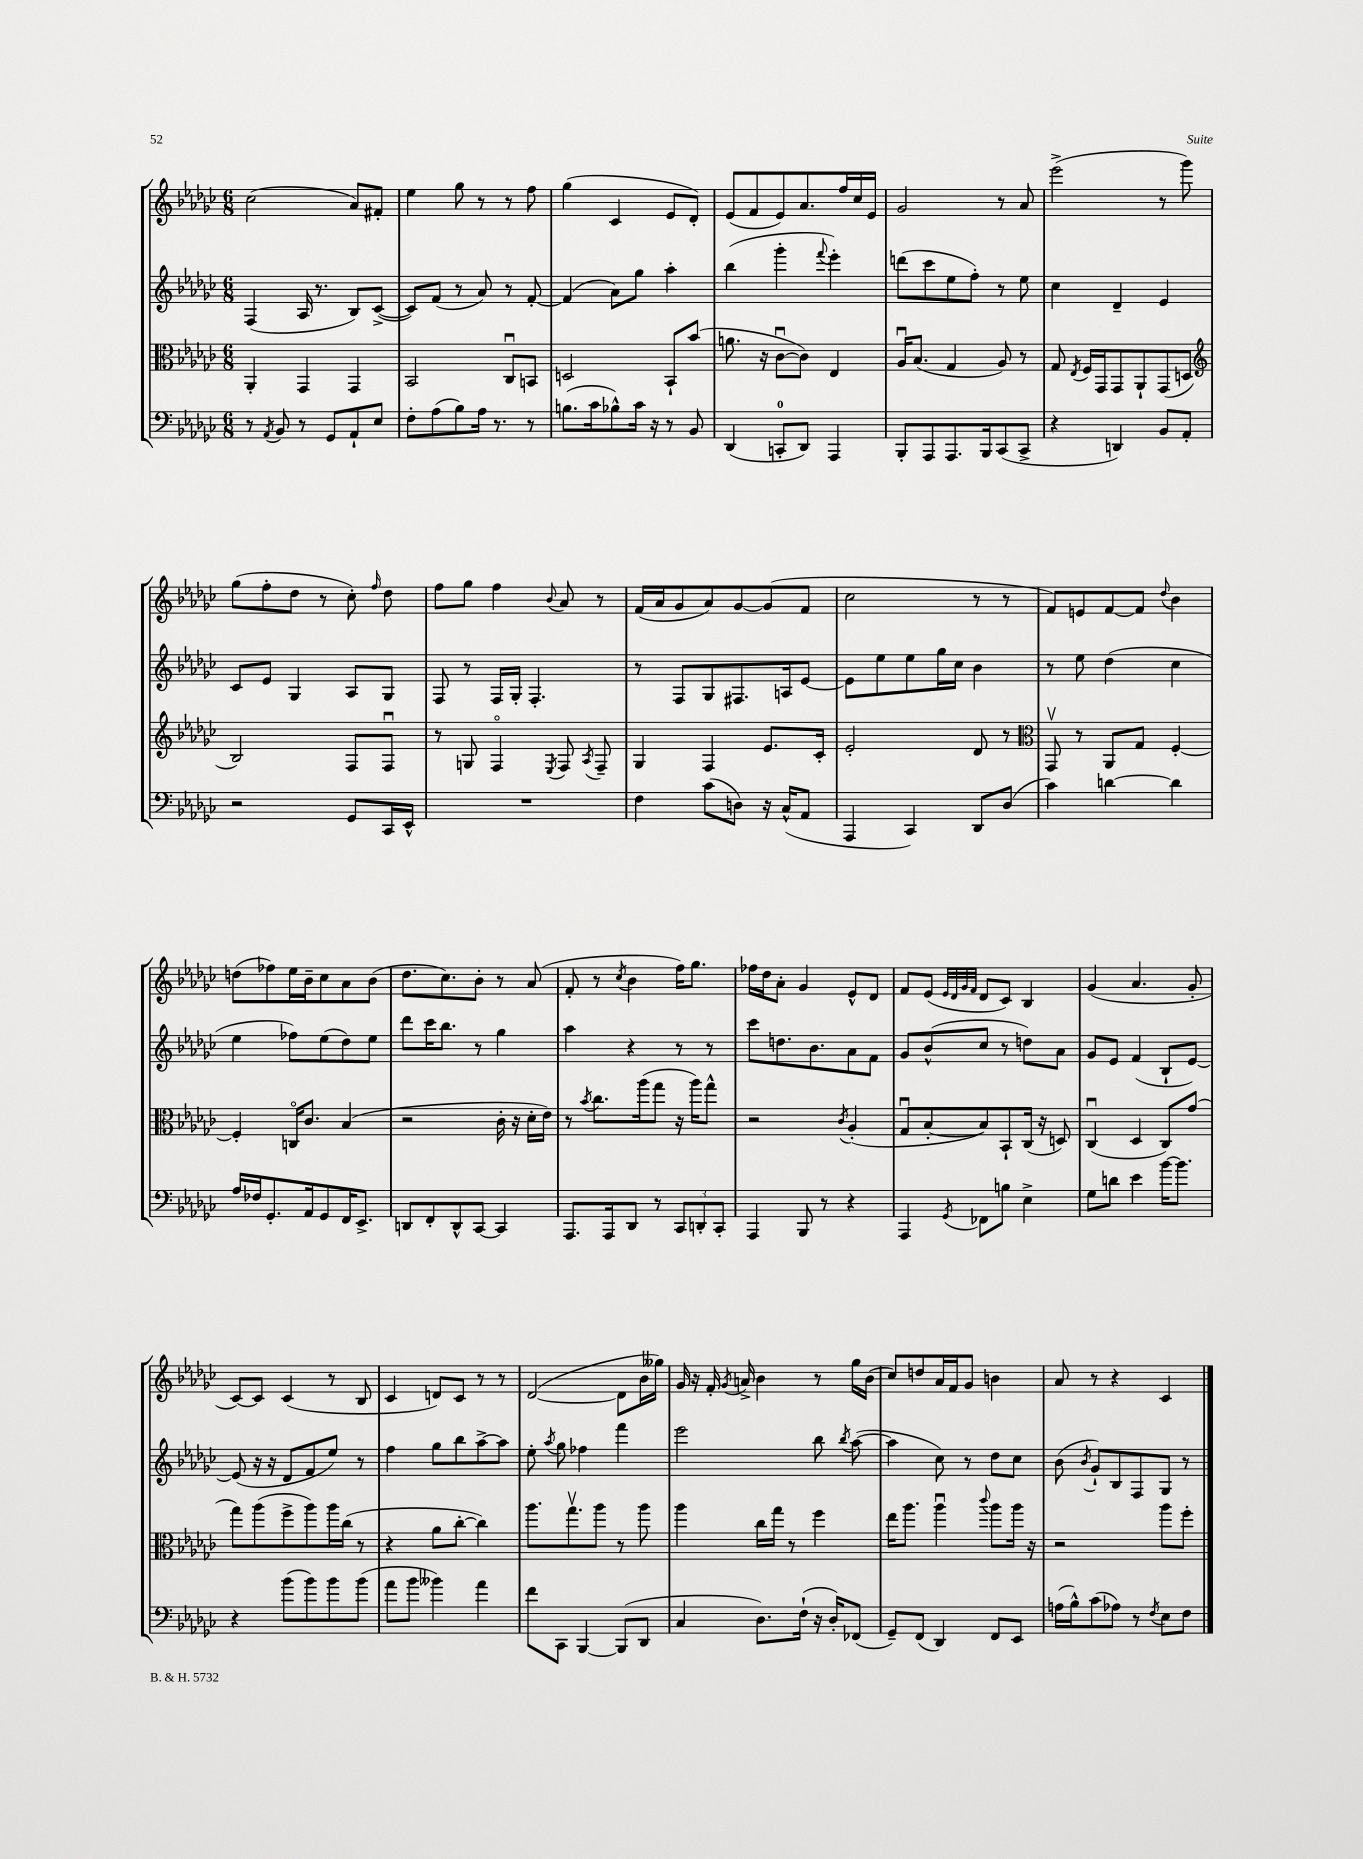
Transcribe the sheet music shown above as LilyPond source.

<<
\new StaffGroup <<
\new Staff = "s0" {
    \clef treble \key ges \major \numericTimeSignature \time 6/8
    \autoBeamOff ces''2( aes'8[) fis'8]-. |
    ees''4 ges''8 r8 r8 f''8 |
    ges''4( ces'4 ees'8[ des'8]-.) |
    ees'8[( f'8 ees'8) aes'8. f''16 ces''16 ees'16] |
    ges'2 r8 aes'8 |
    ees'''2->( r8 ges'''8) |
    ges''8[( f''8-. des''8] r8 ces''8-.) \grace { f''16 } des''8 |
    f''8[ ges''8] f''4 \appoggiatura { bes'8 } aes'8 r8 |
    f'16[( aes'16 ges'8 aes'8) ges'8~ ges'8( f'8] |
    ces''2 r8 r8 |
    f'8[) e'8 f'8~ f'8] \appoggiatura { des''8 } bes'4 |
    d''8[( fes''8) ees''16 bes'16-- ces''8 aes'8 bes'8]( |
    des''8.[ ces''8.) bes'8]-. r8 aes'8( |
    f'8-. r8 \acciaccatura { ces''8 } bes'4 f''16[) ges''8.] |
    fes''16[ des''16 aes'8]-. ges'4 ees'8[-^ des'8] |
    f'8[ ees'8]( \grace { ees'32[ des'32 ges'32 f'32] } des'8[ ces'8]) bes4 |
    ges'4( aes'4. ges'8-. |
    ces'8[~) ces'8] ces'4( r8 bes8 |
    ces'4 d'8[) ces'8] r8 r8 |
    des'2~( des'8[ bes'16 geses''16]) |
    ges'16 r16 f'16-. \acciaccatura { ges'8 } a'16-> bes'4 r8 ges''16[ bes'16]( |
    ces''8[) d''8 aes'16 f'16 ges'8] b'4 |
    aes'8 r8 r4 ces'4 \bar "|." |
}
\new Staff = "s1" {
    \clef treble \key ges \major \numericTimeSignature \time 6/8
    \autoBeamOff f4( aes16 r8. bes8[) ces'8]~->( |
    ces'8[) f'8]( r8 aes'8) r8 f'8~-. |
    f'4( aes'8[) ges''8] aes''4-. |
    bes''4( ges'''4-. \appoggiatura { f'''8 } ees'''4-.) |
    d'''8[( ces'''8 ees''8 f''8]-.) r8 ees''8 |
    ces''4 des'4-- ees'4 |
    ces'8[ ees'8] ges4 aes8[ ges8] |
    f8 r8 f16[ ges16]-. f4.-. |
    r8 f8[ ges8 fis8. a16 ees'8]~ |
    ees'8[ ees''8 ees''8 ges''16 ces''16] bes'4 |
    r8 ees''8 des''4( ces''4 |
    ees''4 fes''8[) ees''8( des''8) ees''8] |
    des'''8[ ces'''16 bes''8.] r8 ges''4 |
    aes''4 r4 r8 r8 |
    ces'''8[ d''8. bes'8. aes'8 f'8] |
    ges'8[ bes'8-^( ces''8] r8 d''8[) aes'8] |
    ges'8[ ees'8] f'4( bes8[-! ees'8]~) |
    ees'8( r16 r16 des'8[ f'8 ees''8]) r8 |
    f''4 ges''8[ bes''8 aes''8~-> aes''8] |
    ees''8-. \acciaccatura { aes''8 } ges''8 fes''4 f'''4 |
    ees'''2 bes''8 \acciaccatura { bes''8 } aes''8~( |
    aes''4 ces''8) r8 des''8[ ces''8] |
    bes'8( \acciaccatura { bes'8 } ges'8[-!) bes8 f8 ges8] r8 \bar "|." |
}
\new Staff = "s2" {
    \clef alto \key ges \major \numericTimeSignature \time 6/8
    \autoBeamOff aes,4-. ges,4 ges,4 |
    bes,2 ces8[\downbow b,8] |
    d2 bes,8[-! bes'8]( |
    a'8. r16 ces'8[~\downbow ces'8]) ees4 |
    aes16[\downbow bes8.]( ges4 aes8) r8 |
    ges8 \acciaccatura { ees8 } f16[ ges,16 ges,8 aes,8-! ges,8( d8] |
    \clef treble bes2) f8[ f8]\downbow |
    r8 g8 f4\flageolet \acciaccatura { ees8 } f8 \acciaccatura { aes8 } f8-- |
    ges4 f4 ees'8.[ ces'16]-. |
    ees'2-. des'8 r8 |
    \clef alto ges,8\upbow r8 aes,8[ ges8] f4~-. |
    f4-. c16[\flageolet ces'8.] bes4( |
    r2 ces'16-. r16 des'16[-. ees'16]) |
    r8 \acciaccatura { bes'8 } ces''8.[ aes''16( ges''8] r16 aes''16[) ges''8]-^ |
    r2 \acciaccatura { ces'8 } aes4-.( |
    ges8[\downbow bes8~-. bes8) bes,8-! ces16]( r16 d8) |
    ces4\downbow( des4 ces8[) ges'8]( |
    ges''8[) aes''8( f''8-> aes''8) aes''16 ces''16]( r8 |
    r4 aes'8[ ces''8]~-. ces''4) |
    aes''8.[ ges''8.\upbow aes''8] r8 aes''8 |
    aes''4 ces''16[ ges''16] r8 f''4 |
    ees''16[ aes''8.] aes''4\downbow \appoggiatura { ces'''8 } aes''8[ aes''16] r16 |
    r2 aes''8[ f''8]-. \bar "|." |
}
\new Staff = "s3" {
    \clef bass \key ges \major \numericTimeSignature \time 6/8
    \autoBeamOff r8 \acciaccatura { aes,8 } bes,8 r8 ges,8[ aes,8-! ees8] |
    f8[-. aes8( bes8) aes16] r8. r8 |
    b8.[( ces'16 bes8-^) ces'16] r16 r8 bes,8 |
    des,4( c,8[-0-. des,8]) aes,,4 |
    bes,,8[-. aes,,8 aes,,8. bes,,16 ces,8( ces,8]-> |
    r4 d,4) bes,8[ aes,8]-. |
    r2 ges,8[ ces,16 ees,16]-^ |
    R2. |
    f4 ces'8[( d8]) r16 ces16[-^( aes,8] |
    aes,,4 ces,4) des,8[ des8]( |
    ces'4) d'4~ d'4 |
    aes16[ fes16 ges,8.-. aes,16 ges,8 f,16 ees,8.]-> |
    d,8[ f,8-. d,8-^ ces,8]~ ces,4 |
    aes,,8.[ aes,,16 des,8] r8 \tuplet 3/2 { ces,8[ d,8-. ces,8]-. } |
    aes,,4 bes,,8 r8 r4 |
    aes,,4 \acciaccatura { ges,8 } fes,8[ b8] ees4-> |
    ges8[ d'8] ees'4 bes'16[~ bes'8.] |
    r4 bes'8[( bes'8) bes'8 bes'8]( |
    aes'8[ bes'8] beses'4) aes'4 |
    f'8[ ces,8] bes,,4~ bes,,8[( des,8] |
    ces4 des8.[) f16]-!( r16 des16[-.) fes,8]( |
    ges,8[--) f,8]( des,4) f,8[ ees,8] |
    a16[( bes16-^) ces'8( aes8]) r8 \acciaccatura { f8 } ees8[ f8] \bar "|." |
}
>>
>>
\layout { \context { \Score \remove "Bar_number_engraver" } }
